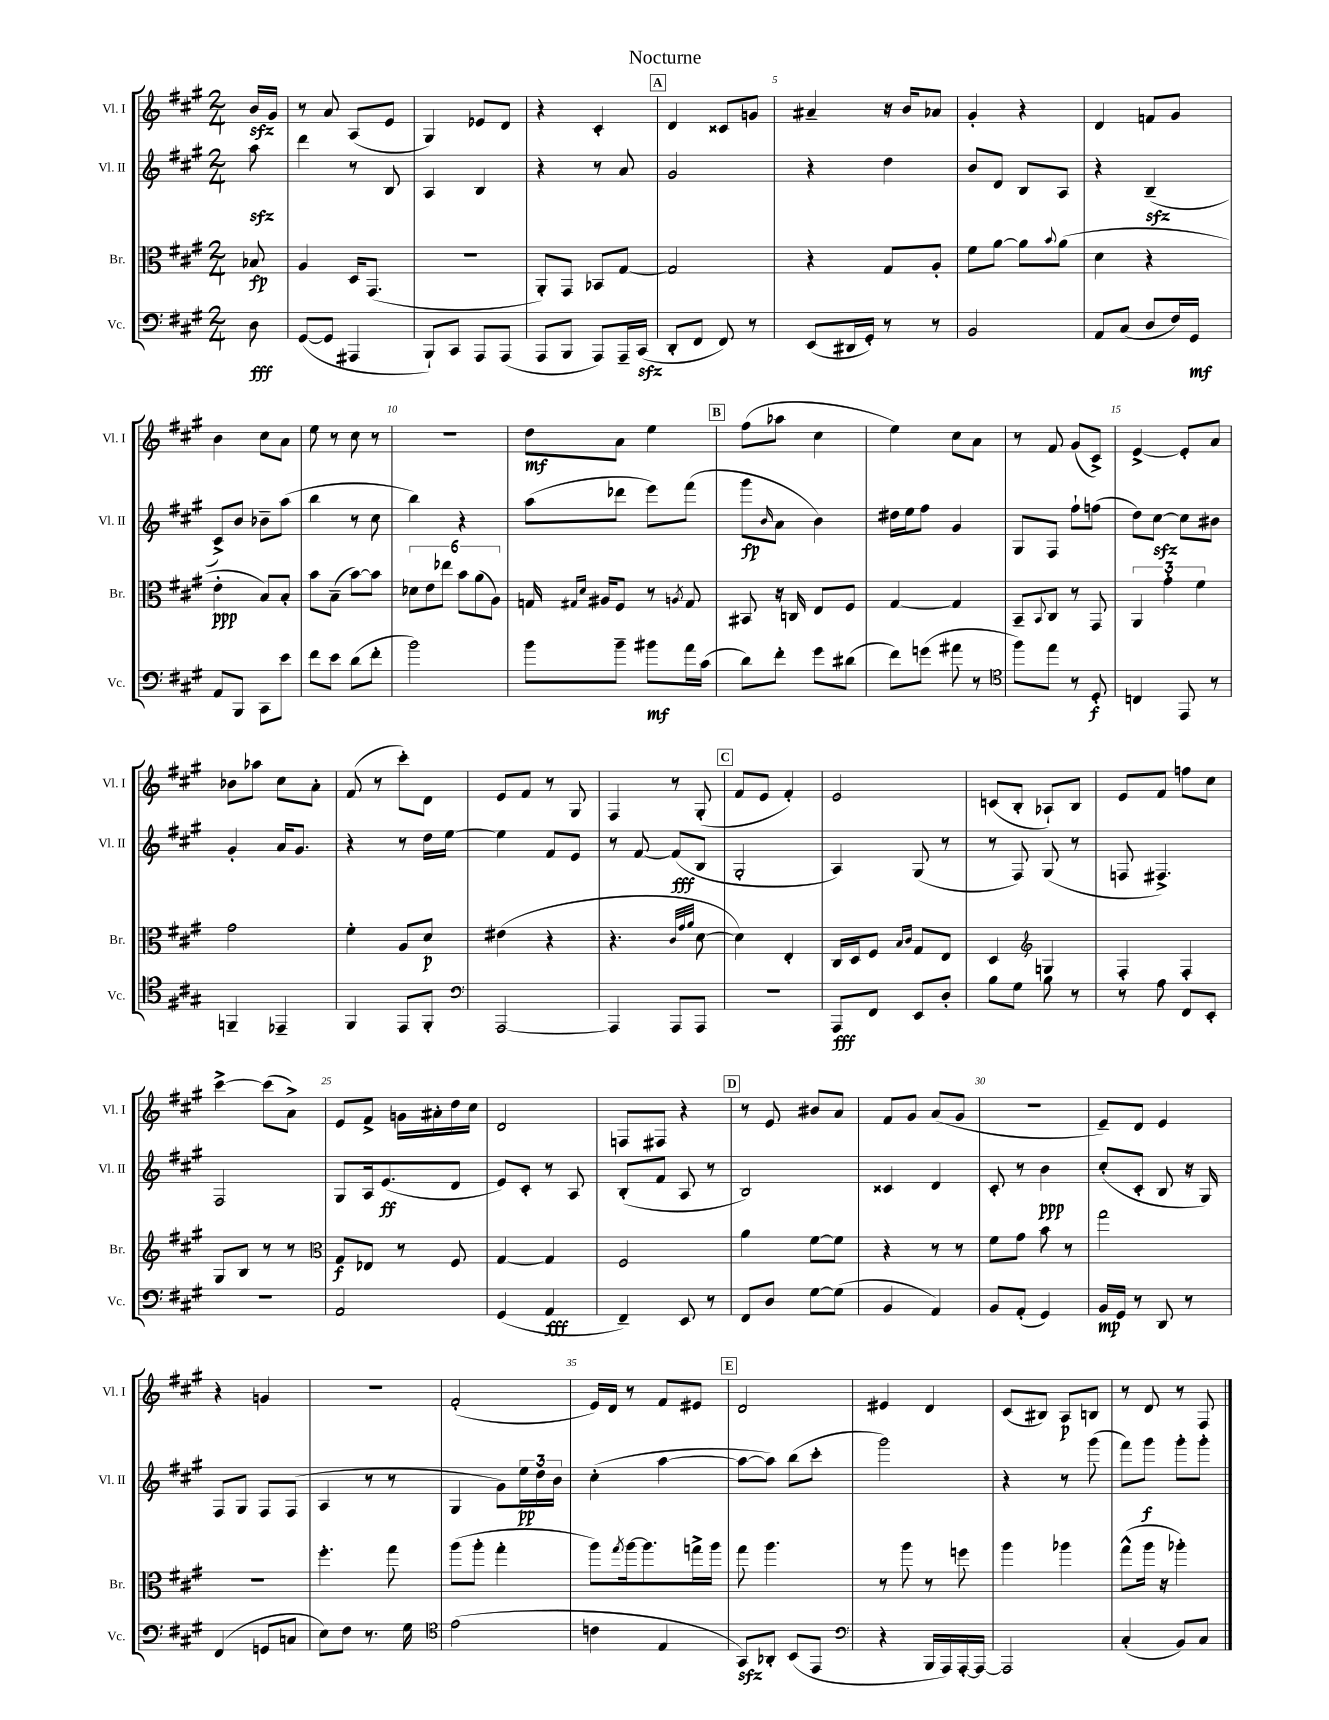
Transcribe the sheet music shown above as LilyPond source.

\header { title = "Nocturne" }
<<
\new StaffGroup <<
\new Staff = "s0" \with { instrumentName = "Vl. I" shortInstrumentName = "Vl. I" } {
    \clef treble \key a \major \numericTimeSignature \time 2/4 \partial 8
    b'16\sfz gis'16 |
    r8 a'8 a8( e'8 |
    gis4) ees'8 d'8 |
    r4 cis'4-. |
    \mark \markup { \box "A" } d'4 cisis'8 g'8 |
    ais'4-- r16 b'16 aes'8 |
    gis'4-. r4 |
    d'4 f'8 gis'8 |
    b'4 cis''8 a'8 |
    e''8 r8 cis''8 r8 |
    r2 |
    d''8\mf a'8 e''4 |
    \mark \markup { \box "B" } fis''8( aes''8 cis''4 |
    e''4) cis''8 a'8 |
    r8 fis'8 gis'8( cis'8->) |
    e'4~-> e'8-. a'8 |
    bes'8 aes''8 cis''8 a'8-. |
    fis'8( r8 cis'''8-.) d'8 |
    e'8 fis'8 r8 gis8 |
    fis4 r8 gis8-.( |
    \mark \markup { \box "C" } fis'8 e'8 fis'4-.) |
    e'2 |
    c'8( b8-. aes8-!) b8 |
    e'8 fis'8 f''8 cis''8 |
    cis'''4~-> cis'''8( a'8->) |
    e'8 fis'8-> g'16 ais'16-. d''16 cis''16 |
    d'2 |
    f8 fis8 r4 |
    \mark \markup { \box "D" } r8 e'8 bis'8 a'8 |
    fis'8 gis'8 a'8( gis'8 |
    r2 |
    e'8--) d'8 e'4 |
    r4 g'4 |
    R2 |
    fis'2-.( |
    e'16) d'16 r8 fis'8 eis'8 |
    \mark \markup { \box "E" } d'2 |
    eis'4 d'4 |
    cis'8( bis8) a8\p b8 |
    r8 d'8 r8 fis8 \bar "|." |
}
\new Staff = "s1" \with { instrumentName = "Vl. II" shortInstrumentName = "Vl. II" } {
    \clef treble \key a \major \numericTimeSignature \time 2/4 \partial 8
    a''8\sfz |
    d'''4 r8 b8 |
    a4 b4 |
    r4 r8 a'8 |
    \mark \markup { \box "A" } gis'2 |
    r4 d''4 |
    b'8 d'8 b8 a8 |
    r4 b4--\sfz( |
    cis'8->) b'8 bes'8-- a''8( |
    b''4 r8 cis''8 |
    b''4) r4 |
    a''8( des'''8 e'''8) fis'''8( |
    \mark \markup { \box "B" } gis'''8\fp \grace { b'16 } a'8 b'4) |
    dis''16 e''16 fis''8 gis'4 |
    gis8 fis8 fis''8-! f''8( |
    d''8) cis''8~\sfz cis''8 bis'8 |
    gis'4-. a'16 gis'8. |
    r4 r8 d''16 e''16~ |
    e''4 fis'8 e'8 |
    r8 fis'8~ fis'8\fff( b8 |
    \mark \markup { \box "C" } gis2-. |
    a4) gis8( r8 |
    r8 fis8) gis8( r8 |
    f8 fis4.->) |
    fis2 |
    gis8 a16 e'8.\ff( d'8 |
    e'8) cis'8-. r8 a8 |
    b8-.( fis'8 a8 r8 |
    \mark \markup { \box "D" } b2) |
    cisis'4 d'4 |
    cis'8-. r8 b'4\ppp |
    cis''8-.( cis'8-. b8 r16 gis16) |
    fis8 gis8 fis8 fis8( |
    a4 r8 r8 |
    gis4 gis'8) \tuplet 3/2 { e''16\pp d''16 b'16 } |
    cis''4-.( a''4~ |
    \mark \markup { \box "E" } a''8~ a''8) b''8( cis'''8-. |
    gis'''2) |
    r4 r8 gis'''8( |
    fis'''8) gis'''8\f gis'''8-. gis'''8-. \bar "|." |
}
\new Staff = "s2" \with { instrumentName = "Br." shortInstrumentName = "Br." } {
    \clef alto \key a \major \numericTimeSignature \time 2/4 \partial 8
    bes8\fp |
    a4 d16 gis,8.( |
    R2 |
    a,8-.) gis,8 bes,8 gis8~ |
    \mark \markup { \box "A" } gis2 |
    r4 gis8 a8-. |
    fis'8 a'8~ a'8 \appoggiatura { b'8 } a'8( |
    d'4 r4 |
    e'4-.\ppp b8) b8-. |
    b'8 b8--( b'8~) b'8 |
    \tuplet 6/4 { des'8 e'8 ees''8 b'8 a'8( a8) } |
    g16 \grace { gis16 d'16 } ais16 fis8 r8 \acciaccatura { a8 } gis8 |
    \mark \markup { \box "B" } bis,8 r16 c16 e8 fis8 |
    gis4~ gis4 |
    b,8-- \appoggiatura { b,8 } cis8 r8 gis,8 |
    \tuplet 3/2 { a,4 gis'4-. fis'4 } |
    gis'2 |
    fis'4-. a8 d'8\p |
    eis'4( r4 |
    r4. \grace { cis'32 gis'32 a'32 } d'8~ |
    \mark \markup { \box "C" } d'4) e4-. |
    cis16 d16 fis8 \grace { b16 cis'16 } gis8 e8 |
    d4 \clef treble g4 |
    fis4-. fis4-. |
    gis8 b8 r8 r8 |
    \clef alto gis8\f ees8 r8 fis8 |
    gis4~ gis4 |
    fis2 |
    \mark \markup { \box "D" } a'4 fis'8~ fis'8 |
    r4 r8 r8 |
    fis'8 gis'8 b'8 r8 |
    gis''2 |
    R2 |
    fis''4.-. gis''8 |
    a''8( a''8-. gis''4-. |
    a''8) \acciaccatura { gis''8 } a''16~ a''8. g''16-> a''16 |
    \mark \markup { \box "E" } gis''8 a''4. |
    r8 a''8 r8 f''8 |
    a''4 aes''4 |
    gis''8-^( a''16 r16 aes''4-.) \bar "|." |
}
\new Staff = "s3" \with { instrumentName = "Vc." shortInstrumentName = "Vc." } {
    \clef bass \key a \major \numericTimeSignature \time 2/4 \partial 8
    d8\fff |
    gis,8~( gis,8 ais,,4 |
    b,,8-!) cis,8 a,,8 a,,8( |
    a,,8 b,,8 a,,8) a,,16-- cis,16\sfz( |
    \mark \markup { \box "A" } d,8-. fis,8 fis,8) r8 |
    e,8( dis,16 gis,16-.) r8 r8 |
    b,2 |
    a,8 cis8( d8 fis16) gis,16\mf |
    a,8 b,,8 cis,8 e'8 |
    fis'8 e'8 d'8( fis'8-. |
    b'2) |
    b'8 b'8-- bis'8\mf a'16 cis'16( |
    \mark \markup { \box "B" } d'8) fis'8-. gis'8 dis'8( |
    fis'8) g'8( ais'8 r8 |
    \clef tenor fis''8) e''8 r8 d8-.\f |
    c4 e,8 r8 |
    f,4-- ees,4-- |
    fis,4 e,8 fis,8-. |
    \clef bass a,,2~ |
    a,,4 a,,8 a,,8 |
    \mark \markup { \box "C" } r2 |
    a,,8\fff fis,8 e,8 d8-. |
    b8 gis8 b8 r8 |
    r8 a8 fis,8 e,8-. |
    r2 |
    a,2 |
    gis,4( a,4\fff |
    fis,4--) e,8 r8 |
    \mark \markup { \box "D" } fis,8 d8 gis8~ gis8( |
    b,4 a,4) |
    b,8 a,8-.( gis,4) |
    b,16\mp gis,16 r8 d,8 r8 |
    fis,4( g,8 c8 |
    e8) fis8 r8. gis16 |
    \clef tenor e'2( |
    c'4 e4 |
    \mark \markup { \box "E" } gis,8\sfz) aes,8-. b,8( e,8 |
    \clef bass r4 b,,16 a,,16) a,,16~-. a,,16~ |
    a,,2 |
    cis4-.( b,8) cis8 \bar "|." |
}
>>
>>
\layout { \context { \Score \override BarNumber.break-visibility = ##(#f #t #t) barNumberVisibility = #(every-nth-bar-number-visible 5) } }
